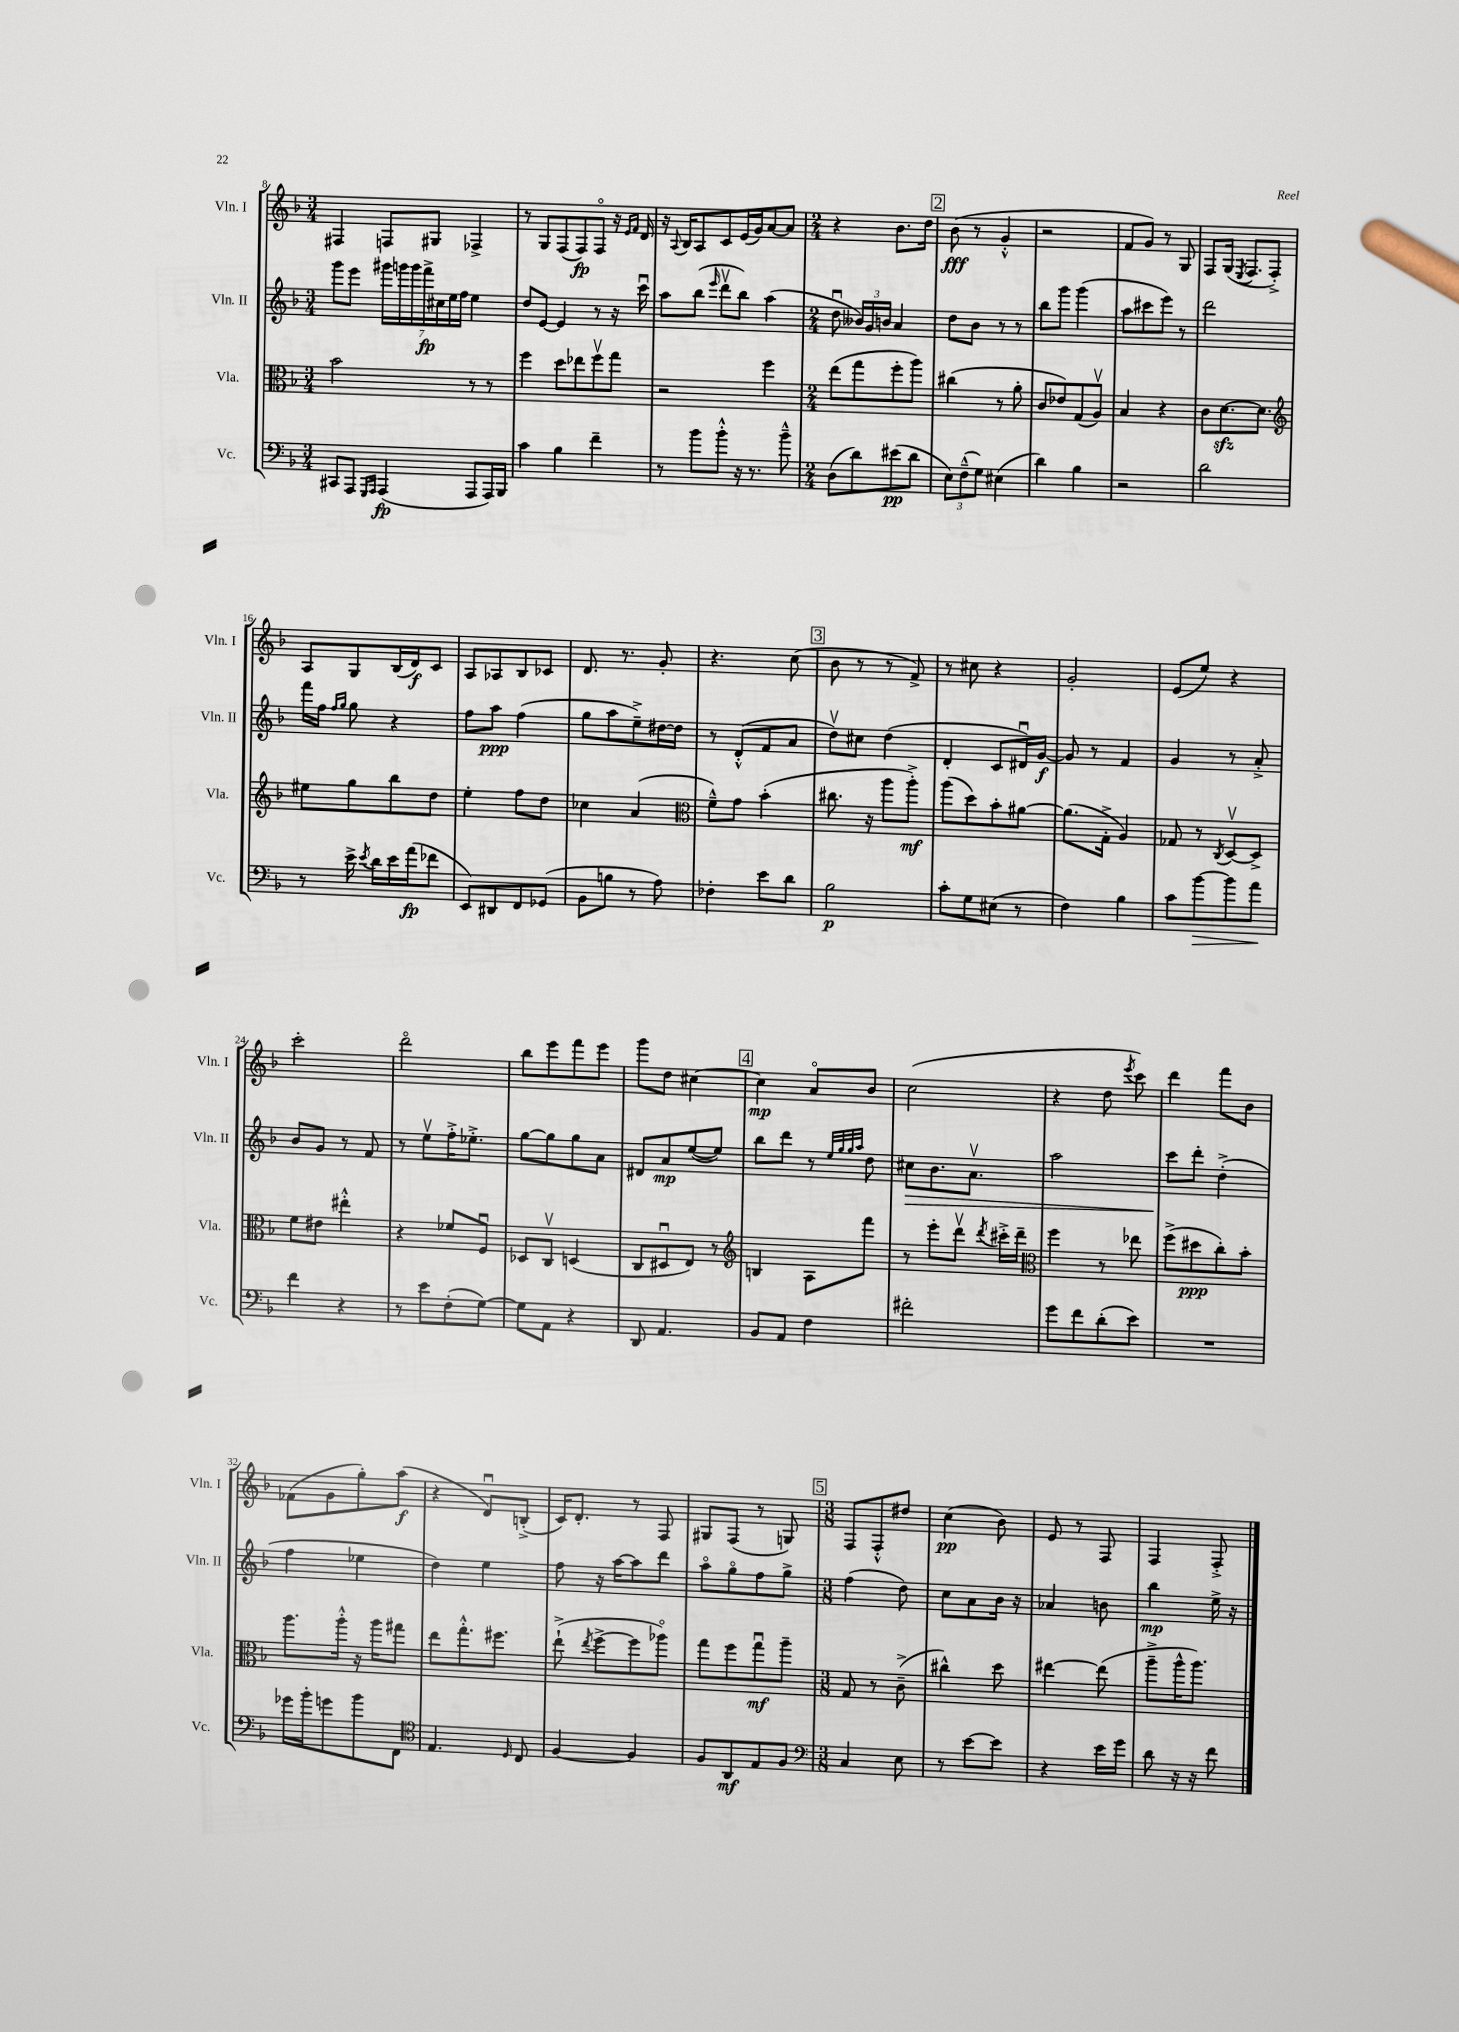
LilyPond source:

<<
\new StaffGroup <<
\new Staff = "s0" \with { instrumentName = "Vln. I" shortInstrumentName = "Vln. I" } {
    \clef treble \key f \major \numericTimeSignature \time 3/4
    \autoBeamOff fis4 f8[ gis8] fes4-> |
    r8 g8[ f8( f8\fp) f8]\flageolet r16 \grace { e'16[ f'16] } d'16 |
    r16 \appoggiatura { a8 } bes16[ a8 c'8 e'16( g'16) a'8~ a'8] |
    \numericTimeSignature \time 2/4 r4 bes'8.[ d''16] |
    \mark \markup { \box "2" } bes'8\fff( r8 g'4-.-^ |
    r2 |
    f'8[ g'8]) r8 g8 |
    f8[ g16]( \acciaccatura { e8 } f8.[ f8]-.->) |
    a8[ g8 bes16( d'16\f) c'8] |
    a8[ aes8 bes8 ces'8] |
    d'8. r8. g'8-. |
    r4. c''8( |
    \mark \markup { \box "3" } bes'8 r8 r8 f'8->) |
    r8 cis''8 r4 |
    g'2-. |
    e'8[( e''8]) r4 |
    c'''2-. |
    d'''2\flageolet |
    bes''8[ e'''8 f'''8 e'''8] |
    g'''8[ d''8] cis''4~ |
    \mark \markup { \box "4" } cis''4\mp a'8[\flageolet bes'8] |
    c''2( |
    r4 d''8 \acciaccatura { e'''8 } c'''8) |
    d'''4 f'''8[ bes'8] |
    fes'8[( g'8 g''8-.) a''8]\f( |
    r4 d'8[\downbow) b8]-.->( |
    c'16[) d'8.]-. r8 f8 |
    gis8[ f8]( r8 g8) |
    \mark \markup { \box "5" } \numericTimeSignature \time 3/8 f8[ f8-.-^ dis''8] |
    c''4\pp( bes'8) |
    e'8 r8 f8 |
    f4 f8-.-> \bar "|." |
}
\new Staff = "s1" \with { instrumentName = "Vln. II" shortInstrumentName = "Vln. II" } {
    \clef treble \key f \major \numericTimeSignature \time 3/4
    \autoBeamOff g'''8[ e'''8] \tuplet 7/4 { gis'''16[ g'''16 g'''16 f'''16->\fp cis''16 e''16 f''16] } e''4 |
    d''8[ e'8]~ e'4 r8 r16 c'''16\downbow |
    a''8[ bes''8]( \grace { e'''16 } d'''8[\upbow bes''8]) a''4( |
    \numericTimeSignature \time 2/4 d''8\downbow \tuplet 3/2 { beses'16[) g'16 b'16] } a'4 |
    \mark \markup { \box "2" } d''8[ bes'8] r8 r8 |
    bes''8[ g'''8] g'''4( |
    a''8[ cis'''8 e'''8]) r8 |
    d'''2 |
    f'''16[ f''16] \grace { f''16[ g''16] } g''8 r4 |
    f''8[ a''8]\ppp f''4( |
    g''8[ a''8 e''8--->) dis''16~ dis''16] |
    r8 d'8[-.-^( f'8 a'8] |
    \mark \markup { \box "3" } d''8[\upbow) cis''8] d''4( |
    d'4-. c'8[ dis'16\downbow) g'16]~\f |
    g'8 r8 f'4 |
    g'4 r8 a'8-.-> |
    bes'8[ g'8] r8 f'8 |
    r8 e''8[\upbow f''16-.-> ees''8.]-.-> |
    g''8[~ g''8 g''8 a'8] |
    dis'8[ a'8\mp e''8~( e''8]) |
    \mark \markup { \box "4" } bes''8[ d'''8] r8 \grace { e''32[ g''32 g''32 a''32] } d''8 |
    cis''8[\> bes'8. a'8.]\upbow |
    a''2 |
    c'''8[\! d'''8]-. d''4-.->( |
    f''4 ees''4 |
    d''4) e''4 |
    f''8 r16 a''16[~ a''8 d'''8] |
    a''8[\flageolet g''8\flageolet f''8 g''8]-> |
    \mark \markup { \box "5" } \numericTimeSignature \time 3/8 f''4( d''8) |
    c''8[ a'8 bes'16] r16 |
    aes'4 b'8 |
    bes''4\mp e''16-> r16 \bar "|." |
}
\new Staff = "s2" \with { instrumentName = "Vla." shortInstrumentName = "Vla." } {
    \clef alto \key f \major \numericTimeSignature \time 3/4
    \autoBeamOff bes'2 r8 r8 |
    f''4 d''8[ ees''8 f''8\upbow g''8] |
    r2 f''4 |
    \numericTimeSignature \time 2/4 e''8[( g''8 f''8-. a''8]) |
    \mark \markup { \box "2" } cis''4( r8 a'8-. |
    c'8[ ees'8) g8( a8]\upbow) |
    bes4 r4 |
    c'8[ d'8.~\sfz d'8.] |
    \clef treble eis''8[ g''8 bes''8 d''8] |
    e''4-. f''8[ d''8] |
    ces''4 a'4( |
    \clef alto f'8[---^) g'8] bes'4-.( |
    \mark \markup { \box "3" } cis''8. r16 a''8[ a''8]-.->\mf) |
    a''8[( d''8) bes'8-. ais'8]~ |
    ais'8.[( g16]-.-> a4) |
    ges8 r8 \acciaccatura { c8 } d8[~\upbow d8]-> |
    f'8[ eis'8] eis''4-.-^ |
    r4 fes'8[ f8]\downbow |
    des8[ c8]\upbow d4( |
    c8[ dis8\downbow e8]) r8 |
    \mark \markup { \box "4" } \clef treble b4 a8[ f'''8] |
    r8 e'''8[-. d'''8]\upbow \acciaccatura { d'''8 } cis'''16[-.-> d'''16]-- |
    \clef alto f''4 r8 ees''8 |
    f''8[->( dis''8\ppp c''8-.) bes'8]-. |
    a''8.[ a''16]-.-^ r16 a''16[ gis''8] |
    e''8[ g''8.-.-^ fis''8.] |
    e''8-!->( \acciaccatura { e''8 } f''8[~-> f''8 aes''8]\flageolet) |
    g''8[ f''8 g''8\downbow\mf a''8]-- |
    \mark \markup { \box "5" } \numericTimeSignature \time 3/8 g8 r8 c'8--->( |
    cis''4-^) d''8 |
    eis''4~ eis''8( |
    a''8[---> a''16-^ a''8.]) \bar "|." |
}
\new Staff = "s3" \with { instrumentName = "Vc." shortInstrumentName = "Vc." } {
    \clef bass \key f \major \numericTimeSignature \time 3/4
    \autoBeamOff cis,8[ a,,8] \grace { g,,16[ a,,16] } a,,4\fp( a,,8[ a,,16) bes,,16] |
    c'4 bes4 f'4-- |
    r8 bes'8[ bes'8]-.-^ r16 r8. bes'8---^ |
    \numericTimeSignature \time 2/4 d8[( d'8) eis'8\pp( d'8] |
    \mark \markup { \box "2" } \tuplet 3/2 { e8[) f8---^( g8]) } eis4( |
    d'4) bes4 |
    r2 |
    d'2 |
    r8 e'16-> \acciaccatura { e'8 } d'16[ e'16 a'16\fp( fes'8] |
    e,8[) dis,8 f,8 ges,8]( |
    bes,8[ b8] r8 a8) |
    fes4-. e'8[ d'8] |
    \mark \markup { \box "3" } bes2\p |
    c'8[-. g8 eis8]( r8 |
    f4) bes4 |
    c'8[ bes'8~\> bes'8 a'8]\! |
    f'4 r4 |
    r8 e'8[ f8-.( g8]~) |
    g8[ a,8] r4 |
    d,8 a,4. |
    \mark \markup { \box "4" } bes,8[ a,8] f4 |
    fis'2-. |
    g'8[ f'8 d'8-.( e'8]) |
    R2 |
    ges'16[ bes'16-. g'8 bes'8 f,8] |
    \clef tenor e4. \grace { d16 } c8 |
    f4~ f4 |
    f8[ a,8\mf e8 f8] |
    \mark \markup { \box "5" } \numericTimeSignature \time 3/8 \clef bass c4 e8 |
    r8 e'8[~ e'8] |
    r4 e'16[ g'16] |
    d'8 r16 r16 f'8 \bar "|." |
}
>>
>>
\layout { \context { \Score currentBarNumber = #8 } }
